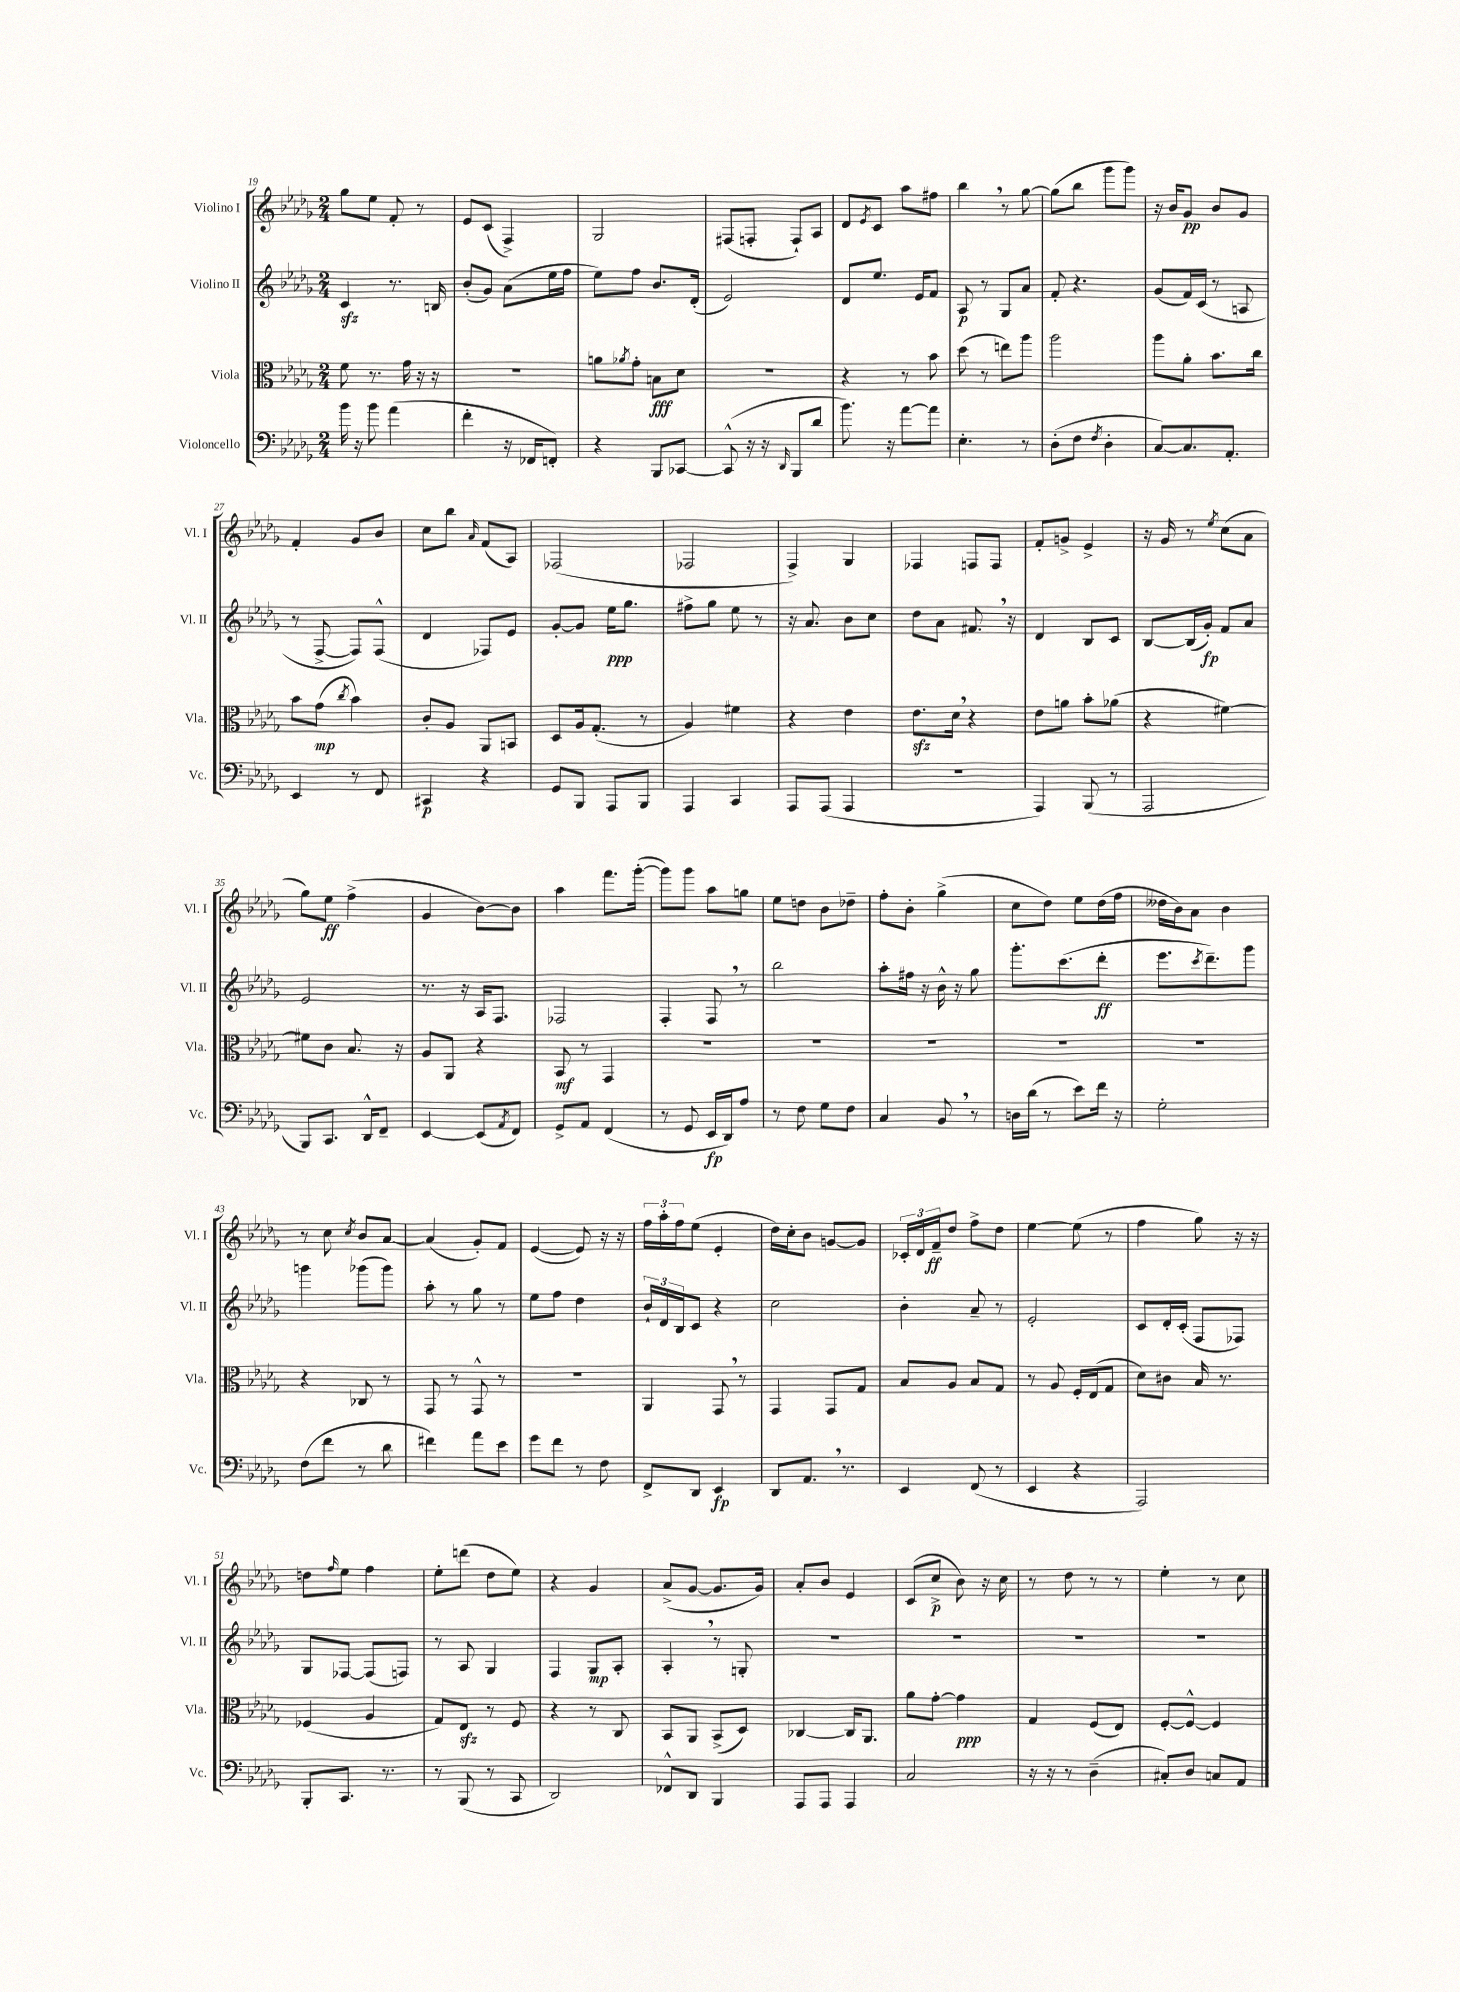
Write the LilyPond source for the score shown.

<<
\new StaffGroup <<
\new Staff = "s0" \with { instrumentName = "Violino I" shortInstrumentName = "Vl. I" } {
    \clef treble \key des \major \numericTimeSignature \time 2/4
    ges''8 ees''8 f'8-. r8 |
    ees'8 c'8( f4->) |
    ges2 |
    fis8( f8-. f8-!) aes8 |
    des'8 \acciaccatura { ees'8 } c'8 aes''8 fis''8 |
    bes''4 \breathe r8 ges''8~ |
    ges''8( bes''8 ges'''8 ges'''8) |
    r16 bes'16 ges'8\pp bes'8 ges'8 |
    f'4-. ges'8 bes'8 |
    c''8 bes''8 \grace { aes'16 } f'8( aes8) |
    fes2( |
    fes2 |
    f4->) ges4 |
    fes4 f8 f8 |
    f'8-. g'8-> ees'4-> |
    r16 ges'16 r8 \acciaccatura { ees''8 } c''8( aes'8 |
    ges''8) ees''8\ff f''4->( |
    ges'4 bes'8~) bes'8 |
    aes''4 f'''8. ges'''16~-.( |
    ges'''8) ges'''8 aes''8 g''8 |
    ees''8 d''8 bes'8 des''8-- |
    f''8-. bes'8-. ges''4->( |
    c''8 des''8) ees''8 des''16( f''16 |
    deses''16 bes'16) aes'8 bes'4 |
    r8 c''8 \acciaccatura { c''8 } bes'8 aes'8~ |
    aes'4( ges'8-.) f'8 |
    ees'4~( ees'8) r16 r16 |
    \tuplet 3/2 { f''16 aes''16-. f''16 } ees''8( ees'4-. |
    des''16) c''16-. bes'8 g'8~ g'8 |
    \tuplet 3/2 { ces'16-. des'16 f'16--\ff } des''8 f''8-> des''8 |
    ees''4~ ees''8( r8 |
    f''4 ges''8) r16 r16 |
    d''8 \grace { f''16 } ees''8 f''4 |
    ees''8-. d'''8( des''8 ees''8) |
    r4 ges'4 |
    aes'8->( ges'8~ ges'8. ges'16) |
    aes'8-. bes'8 ees'4 |
    c'8( c''8->\p bes'8) r16 c''16 |
    r8 des''8 r8 r8 |
    ees''4-. r8 c''8 \bar "|." |
}
\new Staff = "s1" \with { instrumentName = "Violino II" shortInstrumentName = "Vl. II" } {
    \clef treble \key des \major \numericTimeSignature \time 2/4
    c'4\sfz r8. b16 |
    bes'8-.( ges'8) aes'8( ees''16 f''16 |
    ees''8) f''8 bes'8. des'16-.( |
    ees'2) |
    des'8 ees''8. ees'16 f'8 |
    aes8\p r8 ges8 aes'8 |
    f'8-. r4. |
    ges'8( f'16) c'16( r8 a8 |
    r8 f8~-> f8) f8-^( |
    des'4 fes8) ees'8 |
    ges'8~-. ges'8 ees''16\ppp ges''8. |
    fis''8-> ges''8 ees''8 r8 |
    r16 aes'8. bes'8 c''8 |
    des''8 aes'8 fis'8. \breathe r16 |
    des'4 bes8 c'8 |
    bes8~ bes16( ges'16-.\fp) f'8 aes'8 |
    ees'2 |
    r8. r16 aes16 f8. |
    fes2 |
    f4-. f8 \breathe r8 |
    bes''2 |
    aes''8-. fis''16 r16 bes'16-^ r16 ges''8 |
    ges'''8.-. c'''8.( des'''8-.\ff |
    ees'''8. \acciaccatura { c'''8 } des'''8.--) ges'''8 |
    g'''4 ges'''8( ges'''8) |
    aes''8-. r8 ges''8 r8 |
    ees''8 f''8 des''4 |
    \tuplet 3/2 { bes'16-! des'16 bes16 } c'8 r4 |
    c''2 |
    bes'4-. aes'8-- r8 |
    ees'2-. |
    c'8 des'16-. c'16-.( f8 fes8) |
    ges8 fes8~ fes8( f8) |
    r8 aes8 ges4 |
    f4 ges8\mp aes8-. |
    aes4-. \breathe r8 g8-. |
    R2 |
    R2 |
    R2 |
    R2 \bar "|." |
}
\new Staff = "s2" \with { instrumentName = "Viola" shortInstrumentName = "Vla." } {
    \clef alto \key des \major \numericTimeSignature \time 2/4
    f'8 r8. ges'16 r16 r16 |
    R2 |
    a'8 \acciaccatura { aes'8 } ges'8-. b8\fff des'8 |
    R2 |
    r4 r8 bes'8 |
    des''8( r8 e''8) aes''8 |
    aes''2 |
    aes''8 aes'8-. bes'8. c''16 |
    bes'8 ges'8\mp( \acciaccatura { c''8 } bes'4) |
    c'8-. aes8 aes,8 b,8 |
    des8 aes16 ges8.-.( r8 |
    aes4) fis'4 |
    r4 ees'4 |
    ees'8.\sfz des'16 \breathe r4 |
    ees'8 a'8 bes'8-. aes'8( |
    r4 fis'4~) |
    fis'8 c'8 bes8. r16 |
    aes8 aes,8 r4 |
    bes,8\mf r8 ges,4 |
    r2 |
    R2 |
    R2 |
    R2 |
    R2 |
    r4 ces8 r8 |
    ges,8 r8 ges,8-^ r8 |
    R2 |
    aes,4 ges,8 \breathe r8 |
    ges,4 ges,8 ges8 |
    bes8 aes8 bes8 ges8 |
    r8 aes8 f16-. ees16( ges8 |
    des'8) cis'8 bes16 r8. |
    fes4( aes4 |
    ges8) ees8\sfz r8 f8 |
    r4 r8 c8 |
    bes,8 aes,8 bes,8->( des8) |
    ces4~ ces16 aes,8. |
    aes'8 ges'8~-. ges'4\ppp |
    ges4 f8( ees8) |
    f8~-. f8~-^ f4 \bar "|." |
}
\new Staff = "s3" \with { instrumentName = "Violoncello" shortInstrumentName = "Vc." } {
    \clef bass \key des \major \numericTimeSignature \time 2/4
    bes'16 r16 bes'8 aes'4( |
    f'4-. r16 fes,16 f,8-.) |
    r4 bes,,8 ces,8~ |
    ces,8-^( r16 r16 \grace { des,16 } bes,,8 des'8 |
    bes'8.) r16 aes'8~ aes'8 |
    ees4.-. r8 |
    des8-.( f8 \acciaccatura { f8 } des4-. |
    c8~) c8. aes,8.-. |
    ees,4 r8 f,8 |
    cis,4\p r4 |
    ges,8 bes,,8 aes,,8 bes,,8 |
    aes,,4 c,4 |
    aes,,8 aes,,8( aes,,4 |
    r2 |
    aes,,4) bes,,8( r8 |
    aes,,2 |
    bes,,8) c,8. des,16-^ f,8-- |
    ees,4~ ees,8( \acciaccatura { aes,8 } f,8) |
    ges,8-> aes,8 f,4( |
    r8 ges,8 ees,16\fp des,16) aes8 |
    r8 f8 ges8 f8 |
    c4 bes,8 \breathe r8 |
    d16 des'16( r8 ees'8) f'16 r16 |
    ges2-. |
    f8( f'8 r8 des'8 |
    fis'4) aes'8 ees'8 |
    ges'8 f'8 r8 f8 |
    f,8-> des,8 ees,4\fp |
    des,8 aes,8. \breathe r8. |
    ees,4 f,8( r8 |
    ees,4 r4 |
    aes,,2) |
    bes,,8-. c,8. r8. |
    r8 bes,,8( r8 c,8 |
    des,2) |
    fes,8-^ des,8 bes,,4 |
    aes,,8 aes,,8 aes,,4 |
    c2 |
    r16 r16 r8 des4--( |
    cis8-.) des8 c8 aes,8 \bar "|." |
}
>>
>>
\layout { \context { \Score currentBarNumber = #19 } }
